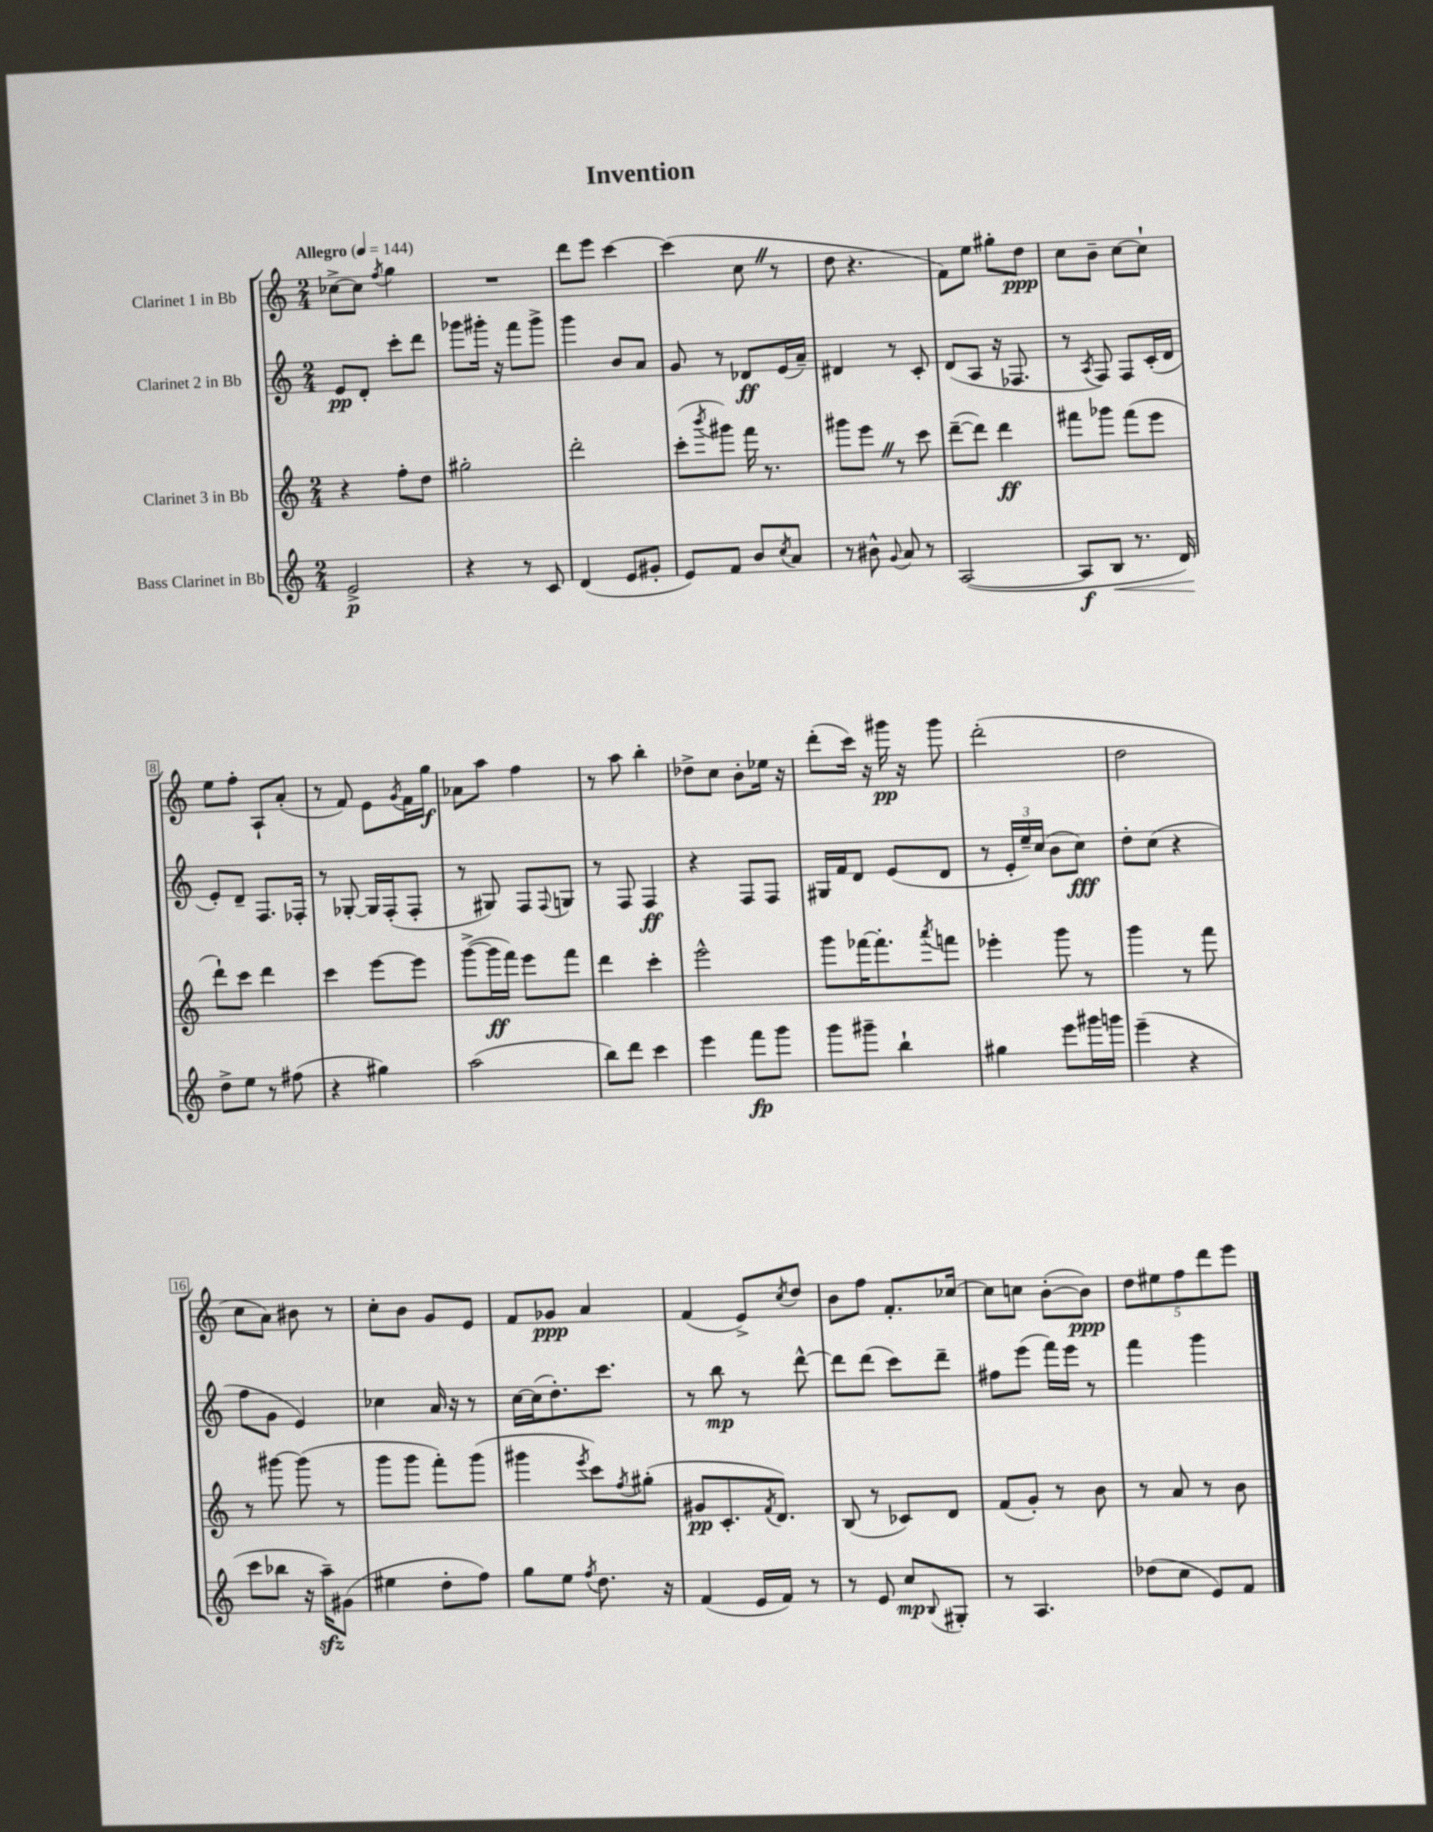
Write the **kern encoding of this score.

**kern	**dynam	**kern	**dynam	**kern	**dynam	**kern	**dynam
*part4	*part4	*part3	*part3	*part2	*part2	*part1	*part1
*staff4	*staff4	*staff3	*staff3	*staff2	*staff2	*staff1	*staff1
*I"Bass Clarinet in Bb	*	*I"Clarinet 3 in Bb	*	*I"Clarinet 2 in Bb	*	*I"Clarinet 1 in Bb	*
*clefG2	*	*clefG2	*	*clefG2	*	*clefG2	*
*k[]	*	*k[]	*	*k[]	*	*k[]	*
*M2/4	*	*M2/4	*	*M2/4	*	*M2/4	*
*MM144	*	*MM144	*	*MM144	*	*MM144	*
=1	=1	=1	=1	=1	=1	=1	=1
!	!	!	!	!	!	!LO:TX:a:B:t=Allegro	!
2e^/	p	4r	.	8e/L	pp	[8cc-X^\L	.
.	.	.	.	8d'/J	.	8cc-\J]	.
.	.	.	.	.	.	8qff/	.
.	.	8ff'\L	.	8ccc'\L	.	4gg\	.
.	.	8dd\J	.	8ddd\J	.	.	.
=2	=2	=2	=2	=2	=2	=2	=2
4r	.	2gg#X'\	.	8ggg-X\L	.	2r	.
.	.	.	.	16ggg#X'\Jk	.	.	.
.	.	.	.	16r	.	.	.
8r	.	.	.	8fff\L	.	.	.
8c/	.	.	.	8ggg#^\J	.	.	.
=3	=3	=3	=3	=3	=3	=3	=3
(4d/	.	2ddd'\	.	4ggg\	.	8ddd\L	.
.	.	.	.	.	.	8eee\J	.
8e/L	.	.	.	8b/L	.	[4ccc\	.
8g#X'/J	.	.	.	8a/J	.	.	.
=4	=4	=4	=4	=4	=4	=4	=4
8e/L)	.	(8ccc'\L	.	8g/	.	(4ccc\]	.
.	.	8qbbb/	.	.	.	.	.
8f/J	.	8ggg#X\J)	.	8r	.	.	.
8b/L	.	16fff\	.	8d-X/L	ff	8ccZ\	.
.	.	8.r	.	.	.	.	.
8qcc/	.	.	.	.	.	.	.
8a/J	.	.	.	(16e/L	.	8r	.
.	.	.	.	16a~/JJ)	.	.	.
=5	=5	=5	=5	=5	=5	=5	=5
8r	.	8ggg#X\L	.	4d#X/	.	8dd\	.
8b#X^^\	.	8eeeZ\J	.	.	.	4.r	.
8qqg/	.	.	.	.	.	.	.
8a/	.	8r	.	8r	.	.	.
8r	.	8ccc\	.	8c'/	.	.	.
=6	=6	=6	=6	=6	=6	=6	=6
([2A/	.	([8ddd~\L	.	(8d/L	.	8f\L)	.
.	.	8ddd\J])	.	8A/J	.	8ee\J	.
.	.	4ddd\	ff	16r	.	8gg#X'\L	.
.	.	.	.	8.F-X/	.	.	.
.	.	.	.	.	.	8dd\J	ppp
=7	=7	=7	=7	=7	=7	=7	=7
8A/L]	f	8fff#X\L	.	8r	.	8cc\L	.
.	.	.	.	8qA/	.	.	.
!	!LO:HP:b	!	!	!	!	!	!
8B/J	<	8ggg-X\J	.	8F/)	.	8b~\J	.
8.r	.	(8fff#\L	.	8F/L	.	[8cc\L	.
.	.	8eee\J	.	(16c'/L	.	8cc`\J]	.
16d/)	.	.	.	16d/JJ	.	.	.
!!LO:LB:g=z
=8	=8	=8	=8	=8	=8	=8	=8
8dd^\L	.	8ddd`\L)	.	8e'/L)	.	8ee\L	.
8ee\J	[	8ccc\J	.	8d~/J	.	8ff'\J	.
8r	.	4ddd\	.	8.F/L	.	8A`/L	.
(8ff#X\	.	.	.	.	.	(8a'/J	.
.	.	.	.	16F-X'/Jk	.	.	.
=9	=9	=9	=9	=9	=9	=9	=9
4r	.	4ccc\	.	8r	.	8r	.
.	.	.	.	[8G-X'/	.	8f/)	.
4gg#X\)	.	[8eee\L	.	16G-/LL]	.	8e\L	.
.	.	.	.	(16F'/J	.	.	.
.	.	.	.	.	.	8qg/	.
.	.	8eee\J]	.	8F'/J	.	16f\L	.
.	.	.	.	.	.	16gg\JJ	f
=10	=10	=10	=10	=10	=10	=10	=10
(2aa\	.	([8ggg^\L	.	8r	.	8a-X\L	.
.	.	16ggg\L]	ff	8G#X/)	.	8aa\J	.
.	.	16fff\JJ)	.	.	.	.	.
.	.	8eee\L	.	8F/L	.	4ff\	.
.	.	.	.	8qqF/	.	.	.
.	.	8fff\J	.	8Gn/J	.	.	.
=11	=11	=11	=11	=11	=11	=11	=11
8bb\L)	.	4ddd\	.	8r	.	8r	.
8ddd\J	.	.	.	8F/	.	8aa\	.
4ccc\	.	4ccc'\	.	4F/	ff	4bb'\	.
=12	=12	=12	=12	=12	=12	=12	=12
4eee\	.	2eee^^\	.	4r	.	8dd-X^\L	.
.	.	.	.	.	.	8cc\J	.
8fff\L	fp	.	.	8F/L	.	8b'\L	.
8ggg\J	.	.	.	8F/J	.	16ee-X\Jk	.
.	.	.	.	.	.	16r	.
=13	=13	=13	=13	=13	=13	=13	=13
8ggg\L	.	8ggg\L	.	16G#X/LL	.	(8ddd'\L	.
.	.	.	.	16f/J	.	.	.
8ggg#X~\J	.	[16fff-X\K	.	8d/J	.	16ccc\Jk)	.
.	.	8.fff-'\]	.	.	.	16r	.
4bb`\	.	.	.	(8e/L	.	16ggg#X\	pp
.	.	.	.	.	.	16r	.
.	.	8qaaa/	.	.	.	.	.
.	.	8fffn\J	.	8d/J	.	8ggg#\	.
=14	=14	=14	=14	=14	=14	=14	=14
4gg#X\	.	4eee-X'\	.	8r	.	(2ddd'\	.
.	.	.	.	24e'/LL	.	.	.
.	.	.	.	24ee~/)	.	.	.
.	.	.	.	(24cc/JJ	.	.	.
8eee\L	.	8ggg\	.	8b\L	.	.	.
16ggg#X\L	.	8r	.	8cc\J)	fff	.	.
16gggn\JJ	.	.	.	.	.	.	.
=15	=15	=15	=15	=15	=15	=15	=15
(4eee~\	.	4ggg\	.	8dd'\L	.	2dd\	.
.	.	.	.	(8cc\J	.	.	.
4r	.	8r	.	4r	.	.	.
.	.	8fff\	.	.	.	.	.
!!LO:LB:g=z
=16	=16	=16	=16	=16	=16	=16	=16
8ccc\L	.	8r	.	8ff\L	.	8cc\L	.
8bb-X\J	.	[8ggg#X\	.	8g\J	.	8a\J)	.
16r	.	(8ggg#\]	.	4e/)	.	8b#X\	.
16aazz~\KL)	.	.	.	.	.	.	.
(8g#X\J	.	8r	.	.	.	8r	.
=17	=17	=17	=17	=17	=17	=17	=17
4ee#X\	.	8ggg\L	.	4cc-X\	.	8cc'\L	.
.	.	8ggg\J	.	.	.	8b\J	.
8dd'\L	.	8fff'\L)	.	16a/	.	8g/L	.
.	.	.	.	16r	.	.	.
8ff\J)	.	(8ggg\J	.	8r	.	8e/J	.
=18	=18	=18	=18	=18	=18	=18	=18
8gg\L	.	4ggg#X\	.	[16cc\LL	.	8f/L	.
.	.	.	.	(16cc\J]	.	.	.
8ee\J	.	.	.	8.dd'\)	.	8g-X/J	ppp
8qff/	.	8qeee/	.	.	.	.	.
8.dd\	.	8ccc\L)	.	.	.	4a/	.
.	.	.	.	8.ccc\J	.	.	.
.	.	8qff/	.	.	.	.	.
.	.	(8gg#X'\J	.	.	.	.	.
16r	.	.	.	.	.	.	.
=19	=19	=19	=19	=19	=19	=19	=19
(4f/	.	8g#X/L	pp	8r	.	(4f/	.
.	.	8.c'/	.	8bb\	mp	.	.
16e/LL	.	.	.	8r	.	8e^/L)	.
.	.	8qf/	.	.	.	.	.
16f/JJ)	.	8.d/J)	.	.	.	.	.
.	.	.	.	.	.	8qcc/	.
8r	.	.	.	[8ddd^^\	.	8dd/J	.
=20	=20	=20	=20	=20	=20	=20	=20
8r	.	(8B/	.	8ddd\L]	.	8b\L	.
8e/	.	8r	.	(8ddd\J	.	8ff\J	.
8cc/L	mp	8c-X/L)	.	8ccc\L)	.	8.f'/L	.
8qqB/	.	.	.	.	.	.	.
8G#X'/J	.	8d/J	.	8ddd~\J	.	.	.
.	.	.	.	.	.	[16cc-X/Jk	.
=21	=21	=21	=21	=21	=21	=21	=21
8r	.	(8f/L	.	8ff#X\L	.	8cc-\L]	.
4.A/	.	8g'/J)	.	(8eee\J	.	8ccn\J	.
.	.	8r	.	16fff\LL)	.	([8b'\L	.
.	.	.	.	16eee\JJ	.	.	.
.	.	8b\	.	8r	.	8b\J])	ppp
=22	=22	=22	=22	=22	=22	=22	=22
(8dd-X\L	.	8r	.	4fff\	.	10dd\L	.
.	.	.	.	.	.	10ee#X\	.
8cc\J	.	8a/	.	.	.	.	.
.	.	.	.	.	.	10ff\	.
8e/L)	.	8r	.	4ggg\	.	.	.
.	.	.	.	.	.	10ddd\	.
8f/J	.	8b\	.	.	.	.	.
.	.	.	.	.	.	10eee\J	.
==	==	==	==	==	==	==	==
*-	*-	*-	*-	*-	*-	*-	*-
